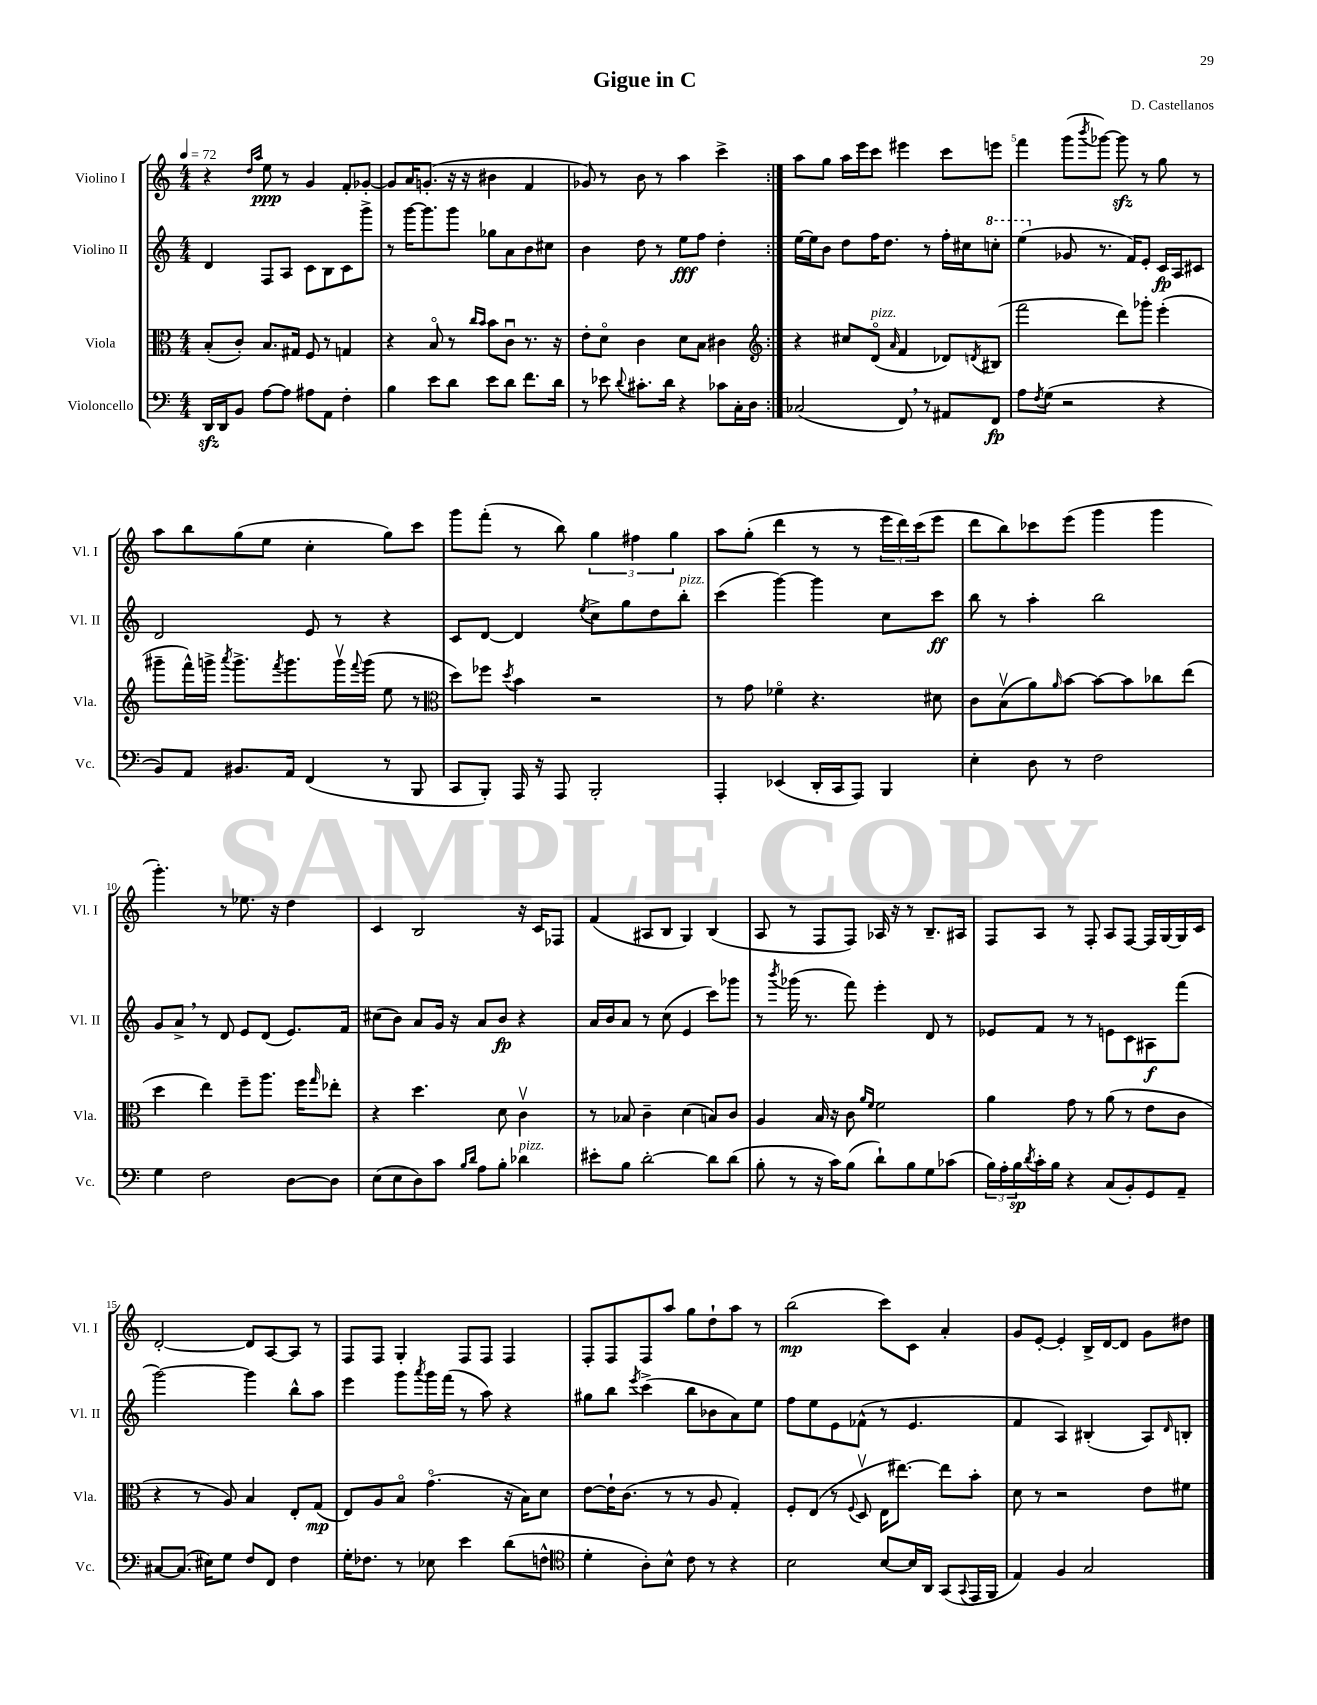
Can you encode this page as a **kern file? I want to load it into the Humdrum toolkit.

**kern	**dynam	**kern	**dynam	**kern	**dynam	**kern	**dynam
*part4	*part4	*part3	*part3	*part2	*part2	*part1	*part1
*staff4	*staff4	*staff3	*staff3	*staff2	*staff2	*staff1	*staff1
*I"Violoncello	*	*I"Viola	*	*I"Violino II	*	*I"Violino I	*
*I'Vc.	*	*I'Vla.	*	*I'Vl. II	*	*I'Vl. I	*
*clefF4	*	*clefC3	*	*clefG2	*	*clefG2	*
*k[]	*	*k[]	*	*k[]	*	*k[]	*
*M4/4	*	*M4/4	*	*M4/4	*	*M4/4	*
*MM72	*	*MM72	*	*MM72	*	*MM72	*
=1	=1	=1	=1	=1	=1	=1	=1
16DDzz/LL	.	(8B'/L	.	4d/	.	4r	.
16DD/J	.	.	.	.	.	.	.
8BB/J	.	8c'/J)	.	.	.	.	.
.	.	.	.	.	.	16qqdd/LL	.
.	.	.	.	.	.	16qqaa/JJ	.
[8A\L	.	8.B/L	.	8F/L	.	8ee\	ppp
8A\J]	.	.	.	8A/J	.	8r	.
.	.	16G#X/Jk	.	.	.	.	.
8A#X\L	.	8F/	.	8c\L	.	4g/	.
8AA\J	.	8r	.	8B\	.	.	.
4F'\	.	4Gn/	.	8c\	.	8f'/L	.
.	.	.	.	8ggg^\J	.	[8g-X'/J	.
=2	=2	=2	=2	=2	=2	=2	=2
4B\	.	4r	.	8r	.	8g-/L]	.
.	.	.	.	[16ggg\KL	.	16a/K	.
.	.	.	.	8.ggg\]	.	(8.gn'/J	.
8e\L	.	8B/	.	.	.	.	.
8d\J	.	8r	.	8ggg\J	.	16r	.
.	.	.	.	.	.	16r	.
.	.	16qqcc/LL	.	.	.	.	.
.	.	16qqb/JJ	.	.	.	.	.
8e\L	.	8b\L	.	8gg-X\L	.	4b#X\	.
8d\J	.	8cu\J	.	8a\	.	.	.
8.f\L	.	8.r	.	8b\	.	4f/	.
.	.	.	.	8cc#X\J	.	.	.
16d\Jk	.	16r	.	.	.	.	.
=3	=3	=3	=3	=3	=3	=3	=3
8r	.	8e'\L	.	4b\	.	8g-X/)	.
8e-X\	.	8d\J	.	.	.	8r	.
8qqd/	.	.	.	.	.	.	.
8.c#X'\L	.	4c\	.	8dd\	.	8b\	.
.	.	.	.	8r	.	8r	.
16d\Jk	.	.	.	.	.	.	.
4r	.	8d\L	.	8ee\L	fff	4aa\	.
.	.	8B\J	.	8ff\J	.	.	.
8c-X\L	.	4c#X\	.	4dd'\	.	4ccc^\	.
16C'\L	.	.	.	.	.	.	.
16D\JJ	.	.	.	.	.	.	.
=4:|!	=4:|!	=4:|!	=4:|!	=4:|!	=4:|!	=4:|!	=4:|!
*	*	*clefG2	*	*	*	*	*
(2C-X/	.	4r	.	[16ee\LL	.	8aa\L	.
.	.	.	.	16ee\J]	.	.	.
.	.	.	.	8b\J	.	8gg\J	.
.	.	8cc#X/L	.	8dd\L	.	16aa\LL	.
.	.	.	.	.	.	16eee\J	.
!	!	!LO:TX:a:i:t=pizz.	!	!	!	!	!
.	.	(8d/J	.	16ff\K	.	8ccc\J	.
.	.	.	.	8.dd\J	.	.	.
.	.	16qqa/	.	.	.	.	.
8FF,/)	.	4f/	.	.	.	4eee#X\	.
8r	.	.	.	8r	.	.	.
8AA#X/L	.	8d-X/L)	.	16ff'\LL	.	8ccc\L	.
.	.	.	.	16cc#X\J	.	.	.
.	.	8qdn/	.	.	.	.	.
*	*	*	*	*8va	*	*	*
8FF/J	fp	(8B#X/J	.	8cccn'\J	.	8eeen\J	.
=5	=5	=5	=5	=5	=5	=5	=5
8A\L	.	2fff\	.	(4eee\	.	4fff\	.
8qF/	.	.	.	.	.	.	.
(8G\J	.	.	.	.	.	.	.
*	*	*	*	*X8va	*	*	*
2r	.	.	.	8g-X/	.	(8ggg\L	.
.	.	.	.	.	.	8qbbb/	.
.	.	.	.	8.r	.	[8ggg-X\J)	.
.	.	8ddd\L)	.	.	.	8ggg-zz\]	.
.	.	.	.	16f/KL)	.	.	.
.	.	8ggg-X'\J	.	8e'/J	.	8r	.
4r	.	(4eee'\	.	16c/LL	fp	8gg\	.
.	.	.	.	16A/J	.	.	.
.	.	.	.	8c#X/J	.	8r	.
!!LO:LB:g=z
=6	=6	=6	=6	=6	=6	=6	=6
8BB/L)	.	8ggg#X~\L	.	2d/	.	8aa\L	.
8AA/J	.	16fff^^\L)	.	.	.	8bb\	.
.	.	16gggn^\JJ	.	.	.	.	.
.	.	8qaaa/	.	.	.	.	.
8.BB#X/L	.	8.ggg^\L	.	.	.	(8gg\	.
.	.	.	.	.	.	8ee\J	.
.	.	8qfff/	.	.	.	.	.
16AA/Jk	.	8.ggg\	.	.	.	.	.
(4FF/	.	.	.	8e/	.	4cc'\	.
.	.	16gggv\L	.	8r	.	.	.
.	.	8qqfff/	.	.	.	.	.
.	.	(16ggg\JJ	.	.	.	.	.
8r	.	8ee\	.	4r	.	8gg\L)	.
8BBB/	.	8r	.	.	.	8ccc\J	.
=7	=7	=7	=7	=7	=7	=7	=7
*	*	*clefC3	*	*	*	*	*
8CC/L	.	8dd\L)	.	8c/L	.	8ggg\L	.
8BBB'/J)	.	8ff-X\J	.	[8d/J	.	(8fff'\J	.
.	.	8qdd/	.	.	.	.	.
16AAA/	.	4b\	.	4d/]	.	8r	.
16r	.	.	.	.	.	.	.
8AAA/	.	.	.	.	.	8bb\)	.
.	.	.	.	8qee/	.	.	.
2BBB'/	.	2r	.	8cc^\L	.	6gg\	.
.	.	.	.	8gg\	.	.	.
.	.	.	.	.	.	6ff#X\	.
.	.	.	.	8dd\	.	.	.
.	.	.	.	.	.	6gg\	.
!	!	!	!	!LO:TX:a:i:t=pizz.	!	!	!
.	.	.	.	8bb'\J	.	.	.
=8	=8	=8	=8	=8	=8	=8	=8
4AAA'/	.	8r	.	(4ccc\	.	8aa\L	.
.	.	8g\	.	.	.	(8gg'\J	.
(4EE-X/	.	4f-X\	.	[4ggg\)	.	4ddd\	.
16DD'/LL	.	4.r	.	4ggg\]	.	8r	.
16CC/J	.	.	.	.	.	.	.
8AAA/J)	.	.	.	.	.	8r	.
4BBB/	.	.	.	8cc\L	.	24eee\LL	.
.	.	.	.	.	.	24ddd\)	.
.	.	.	.	.	.	(24ccc\J	.
.	.	8d#X\	.	8ccc\J	ff	8eee\J	.
=9	=9	=9	=9	=9	=9	=9	=9
4E'\	.	8c\L	.	8bb\	.	8ddd\L	.
.	.	(8Bv\	.	8r	.	8bb\)	.
8D\	.	8a\)	.	4aa'\	.	8ccc-X\	.
.	.	16qqa/	.	.	.	.	.
8r	.	[8b\J	.	.	.	(8eee\J	.
2F\	.	8b\L_	.	2bb\	.	4ggg\	.
.	.	8b\]	.	.	.	.	.
.	.	8cc-X\	.	.	.	4ggg\	.
.	.	(8ee\J	.	.	.	.	.
!!LO:LB:g=z
=10	=10	=10	=10	=10	=10	=10	=10
4G\	.	4dd\	.	8g/L	.	4.ggg'\)	.
.	.	.	.	8a^,/J	.	.	.
2F\	.	4ee\)	.	8r	.	.	.
.	.	.	.	8d/	.	8r	.
.	.	8ff~\L	.	8e/L	.	8.ee-X\	.
.	.	8.aa\J	.	(8d/J	.	.	.
.	.	.	.	.	.	16r	.
[8D\L	.	.	.	8.e/L)	.	4dd\	.
.	.	16ff\KL	.	.	.	.	.
.	.	16qqgg/	.	.	.	.	.
8D\J]	.	8ee-X'\J	.	.	.	.	.
.	.	.	.	16f/Jk	.	.	.
=11	=11	=11	=11	=11	=11	=11	=11
(8E\L	.	4r	.	(8cc#X\L	.	4c/	.
8E\	.	.	.	8b\J)	.	.	.
8D\)	.	4.dd\	.	8a/L	.	2B/	.
8c\J	.	.	.	16g/Jk	.	.	.
.	.	.	.	16r	.	.	.
16qqB/LL	.	.	.	.	.	.	.
16qqd/JJ	.	.	.	.	.	.	.
8A\L	.	.	.	8a/L	.	.	.
8B'\J	.	8d\	.	8b/J	fp	.	.
!LO:TX:a:i:t=pizz.	!	!	!	!	!	!	!
4d-X\	.	4cv\	.	4r	.	16r	.
.	.	.	.	.	.	16c/KL	.
.	.	.	.	.	.	8F-X/J	.
=12	=12	=12	=12	=12	=12	=12	=12
8e#X'\L	.	8r	.	16a/LL	.	(4f/	.
.	.	.	.	16b/J	.	.	.
8B\J	.	8B-X/	.	8a/J	.	.	.
[2d'\	.	4c~\	.	8r	.	8A#X/L	.
.	.	.	.	(8cc\	.	8B/J	.
.	.	(4d\	.	4e/	.	4G/)	.
8d\L]	.	8Bn/L)	.	8ccc\L)	.	(4B/	.
(8d\J	.	8c/J	.	8ggg-X\J	.	.	.
=13	=13	=13	=13	=13	=13	=13	=13
8B'\	.	4A/	.	8r	.	8A/	.
.	.	.	.	8qbbb/	.	.	.
8r	.	.	.	(16ggg-X\	.	8r	.
.	.	.	.	8.r	.	.	.
16r	.	16B/	.	.	.	8F/L	.
16c\KL)	.	16r	.	.	.	.	.
(8B\J	.	8c\	.	8fff\)	.	8F/J)	.
.	.	16qqa/LL	.	.	.	.	.
.	.	16qqf/JJ	.	.	.	.	.
8d`\L)	.	2f\	.	4eee'\	.	16A-X/	.
.	.	.	.	.	.	16r	.
8B\	.	.	.	.	.	8r	.
8G\	.	.	.	8d/	.	8.B~/L	.
(8c-X\J	.	.	.	8r	.	.	.
.	.	.	.	.	.	16A#X/Jk	.
=14	=14	=14	=14	=14	=14	=14	=14
24B\LL)	.	4a\	.	8e-X/L	.	8F/L	.
24A'\	.	.	.	.	.	.	.
24B\	sp	.	.	.	.	.	.
8qd/	.	.	.	.	.	.	.
16c'\	.	.	.	8f/J	.	8A/J	.
16B\JJ	.	.	.	.	.	.	.
4r	.	8g\	.	8r	.	8r	.
.	.	8r	.	8r	.	8F'/	.
(8C/L	.	(8a\	.	8en\L	.	8A/L	.
8BB'/)	.	8r	.	8c\	.	[8F/J	.
8GG/	.	8e\L	.	8A#X\	f	16F/LL]	.
.	.	.	.	.	.	[16G/	.
8AA~/J	.	8c\J	.	(8fff\J	.	16G/]	.
.	.	.	.	.	.	16c/JJ	.
!!LO:LB:g=z
=15	=15	=15	=15	=15	=15	=15	=15
[8C#X/L	.	4r	.	[2ggg\)	.	[2d'/	.
(8.C#/J]	.	.	.	.	.	.	.
.	.	8r	.	.	.	.	.
16E#X\KL)	.	.	.	.	.	.	.
8G\J	.	8A/)	.	.	.	.	.
8F/L	.	4B/	.	4ggg\]	.	8d/L]	.
8FF/J	.	.	.	.	.	[8A/	.
4F\	.	8E'/L	.	8bb^^\L	.	8A/J]	.
.	.	(8G/J	mp	8aa\J	.	8r	.
=16	=16	=16	=16	=16	=16	=16	=16
16G'\KL	.	8E/L)	.	4eee\	.	8F/L	.
8.F-X\J	.	.	.	.	.	.	.
.	.	8A/	.	.	.	8F/J	.
8r	.	8B/J	.	8ggg\L	.	4G'/	.
.	.	.	.	8qaaa/	.	.	.
8E-X\	.	(4.g\	.	16ggg\L	.	.	.
.	.	.	.	(16fff\JJ	.	.	.
4e\	.	.	.	8r	.	8F/L	.
.	.	.	.	8aa\)	.	8F/J	.
(8d\L	.	16r	.	4r	.	4F/	.
.	.	16B\KL)	.	.	.	.	.
8Fn^^\J	.	8d\J	.	.	.	.	.
=17	=17	=17	=17	=17	=17	=17	=17
*clefC4	*	*	*	*	*	*	*
4d'\	.	[8e\L	.	8gg#X\L	.	8F'/L	.
.	.	16e`\K]	.	8bb\J	.	8F/	.
.	.	(8.c\J	.	.	.	.	.
.	.	.	.	8qeee/	.	.	.
8A'\L)	.	.	.	(4ccc^\	.	8F/	.
8B^^\J	.	8r	.	.	.	8aa/J	.
8c\	.	8r	.	8bb\L	.	8gg\L	.
8r	.	8A/	.	8b-X\	.	8dd`\	.
4r	.	4G'/)	.	8a\)	.	8aa\J	.
.	.	.	.	8ee\J	.	8r	.
=18	=18	=18	=18	=18	=18	=18	=18
2B\	.	8F'/L	.	8ff\L	.	(2bb\	mp
.	.	(8E/J	.	8ee\	.	.	.
.	.	8r	.	8e\	.	.	.
.	.	8qqF/	.	.	.	.	.
.	.	8Dv/	.	(8f-X^^\J	.	.	.
[8B/L	.	16E\KL	.	8r	.	8ccc\L)	.
.	.	[8.ee#X\J)	.	.	.	.	.
16B/L]	.	.	.	4.e/	.	8c\J	.
16AA/JJ	.	.	.	.	.	.	.
(8GG/L	.	8ee#\L]	.	.	.	4a'/	.
8qqGG/	.	.	.	.	.	.	.
16EE/L	.	8b'\J	.	.	.	.	.
16FF/JJ	.	.	.	.	.	.	.
=19	=19	=19	=19	=19	=19	=19	=19
4E/)	.	8d\	.	4f/	.	8g/L	.
.	.	8r	.	.	.	[8e'/J	.
4F/	.	2r	.	4A/)	.	4e'/]	.
2G/	.	.	.	(4B#X'/	.	16B^/LL	.
.	.	.	.	.	.	[16d/J	.
.	.	.	.	.	.	8d/J]	.
.	.	8e\L	.	8A/L)	.	8g\L	.
.	.	.	.	16qqd/	.	.	.
.	.	8f#X\J	.	8Bn'/J	.	8dd#X\J	.
==	==	==	==	==	==	==	==
*-	*-	*-	*-	*-	*-	*-	*-
